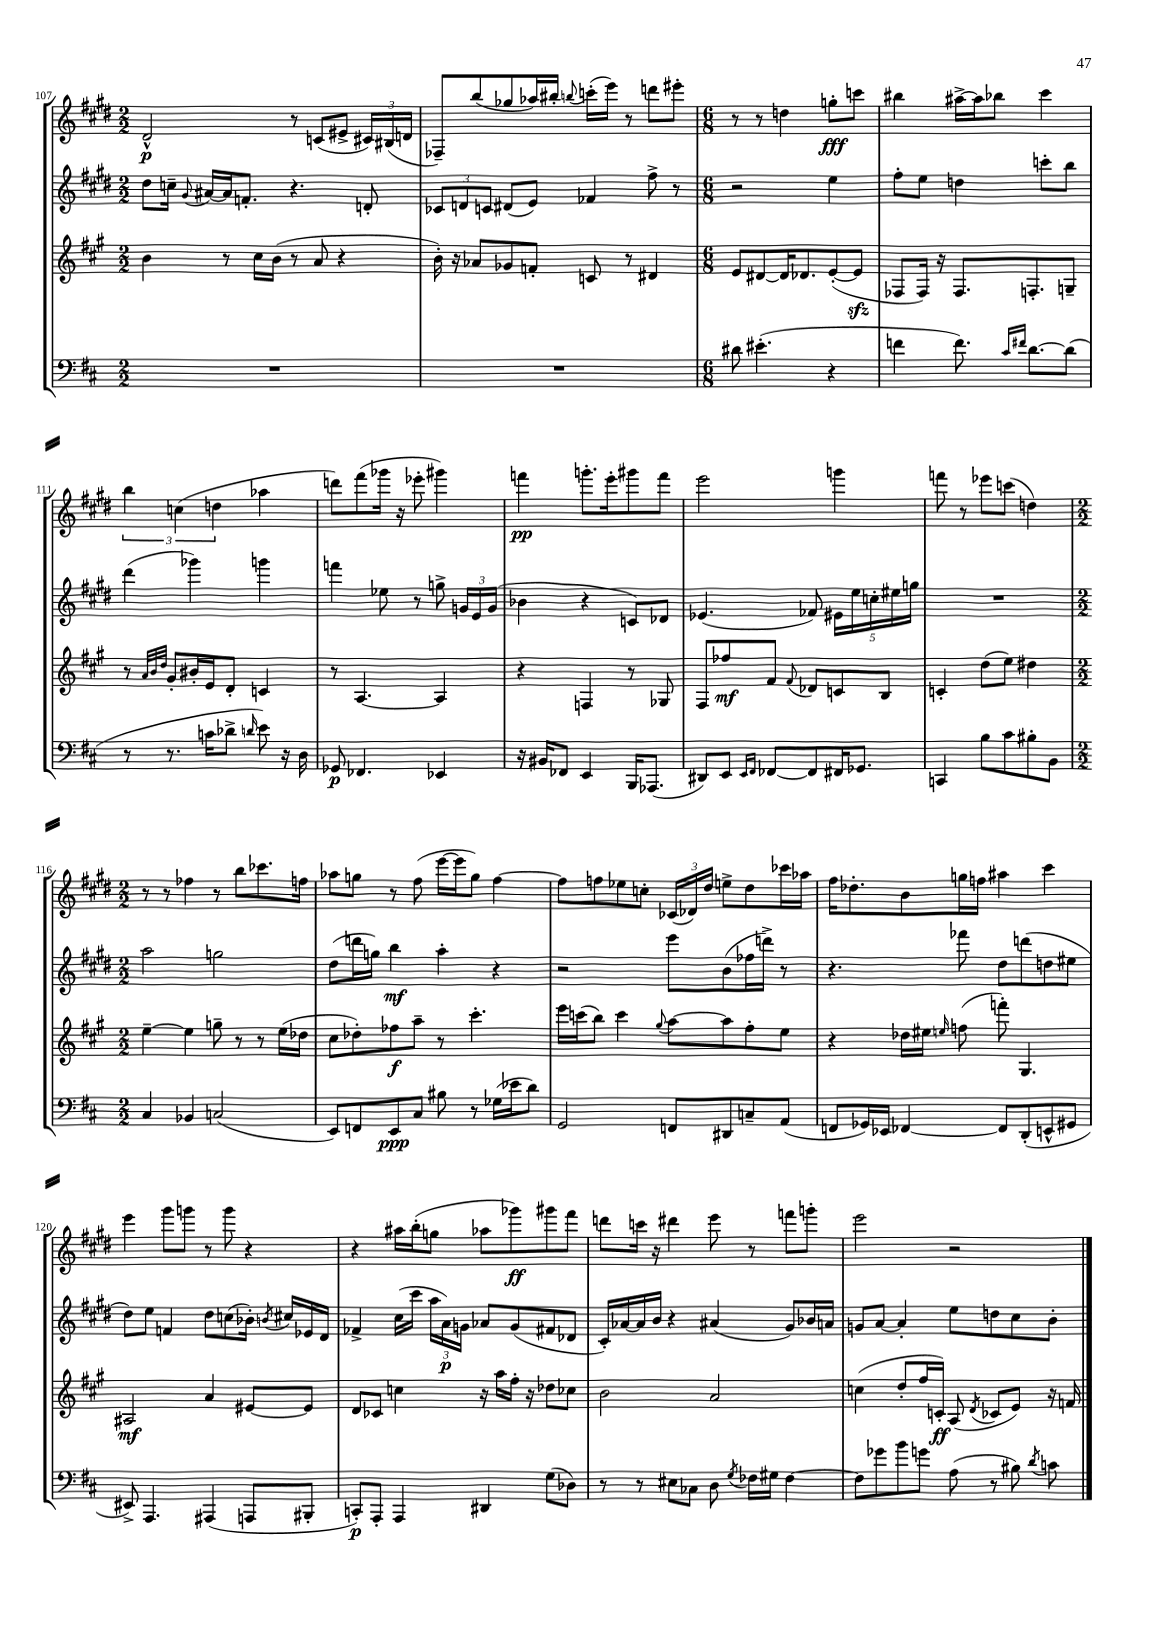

**kern	**dynam	**kern	**dynam	**kern	**dynam	**kern	**dynam
*part4	*part4	*part3	*part3	*part2	*part2	*part1	*part1
*staff4	*staff4	*staff3	*staff3	*staff2	*staff2	*staff1	*staff1
*clefF4	*	*clefG2	*	*clefG2	*	*clefG2	*
*k[f#c#]	*	*k[f#c#g#]	*	*k[f#c#g#d#]	*	*k[f#c#g#d#]	*
*M2/2	*	*M2/2	*	*M2/2	*	*M2/2	*
=107	=107	=107	=107	=107	=107	=107	=107
1r	.	4b\	.	8dd#\L	.	2d#^^/	p
.	.	.	.	16ccn~\Jk	.	.	.
.	.	.	.	8qqg#/	.	.	.
.	.	.	.	[16a#X/LL	.	.	.
.	.	8r	.	16a#/J]	.	.	.
.	.	.	.	8.fn'/J	.	.	.
.	.	16cc#\LL	.	.	.	.	.
.	.	(16b\JJ	.	.	.	.	.
.	.	8r	.	4.r	.	8r	.
.	.	8a/	.	.	.	(8cn/L	.
.	.	4r	.	.	.	8e#X^/J	.
.	.	.	.	8dn'/	.	24c#X/LL)	.
.	.	.	.	.	.	(24B#X/	.
.	.	.	.	.	.	24dn/JJ	.
=108	=108	=108	=108	=108	=108	=108	=108
1r	.	16b'\)	.	12c-X/L	.	8F-X~/L)	.
.	.	16r	.	.	.	.	.
.	.	.	.	12dn/	.	.	.
.	.	8a-X/L	.	.	.	(8bb/	.
.	.	.	.	12cn/J	.	.	.
.	.	8g-X/	.	(8d#X/L	.	8gg-X/	.
.	.	8fn'/J	.	8e/J)	.	16aa-X/L)	.
.	.	.	.	.	.	16bb#X'/JJ	.
.	.	.	.	.	.	8qqbbn/	.
.	.	8cn/	.	4f-X/	.	(16cccn'\LL	.
.	.	.	.	.	.	16eee\JJ)	.
.	.	8r	.	.	.	8r	.
.	.	4d#X/	.	8ff#^\	.	8dddn\L	.
.	.	.	.	8r	.	8eee#X'\J	.
=109	=109	=109	=109	=109	=109	=109	=109
*M6/8	*	*M6/8	*	*M6/8	*	*M6/8	*
8d#X\	.	8e/L	.	2r	.	8r	.
(4.e#X'\	.	[8d#X/	.	.	.	8r	.
.	.	16d#/K]	.	.	.	4ddn\	.
.	.	8.d-X/	.	.	.	.	.
4r	.	([8e'/	.	4ee\	.	8ggn'\L	fff
.	.	8ezz/J]	.	.	.	8cccn\J	.
=110	=110	=110	=110	=110	=110	=110	=110
4fn\	.	8F-X/L	.	8ff#'\L	.	4bb#X\	.
.	.	16F-/Jk)	.	8ee\J	.	.	.
.	.	16r	.	.	.	.	.
8.f\)	.	8.F-/L	.	4ddn\	.	[16aa#X^\LL	.
.	.	.	.	.	.	16aa#\J]	.
.	.	.	.	.	.	8bb-X\J	.
16qqc#/LL	.	.	.	.	.	.	.
16qqf#X/JJ	.	.	.	.	.	.	.
[8.d\L	.	8.Fn'/	.	.	.	.	.
.	.	.	.	8cccn'\L	.	4ccc#\	.
(8d\J]	.	8Gn~/J	.	8bb\J	.	.	.
!!LO:LB:g=z
=111	=111	=111	=111	=111	=111	=111	=111
8r	.	8r	.	(4ddd#\	.	6bb\	.
.	.	32qqa/LLL	.	.	.	.	.
.	.	32qqb/	.	.	.	.	.
.	.	32qqdd/JJJ	.	.	.	.	.
8.r	.	8g#'/L	.	.	.	.	.
.	.	.	.	.	.	(6ccn\	.
.	.	16b#X'/L	.	4ggg-X\)	.	.	.
16cn\KL	.	16e/J	.	.	.	.	.
.	.	.	.	.	.	6ddn\	.
8d-X^\J	.	8d'/J	.	.	.	.	.
16qqdn/	.	.	.	.	.	.	.
8e\)	.	4cn/	.	4gggn\	.	4aa-X\	.
16r	.	.	.	.	.	.	.
16D\	.	.	.	.	.	.	.
=112	=112	=112	=112	=112	=112	=112	=112
8GG-X/	p	8r	.	4fffn\	.	8dddn\L)	.
4.FF-X/	.	[4.A/	.	.	.	(8fff#\	.
.	.	.	.	8ee-X\	.	16ggg-X\Jk	.
.	.	.	.	.	.	16r	.
.	.	.	.	8r	.	8eee-X'\	.
4EE-X/	.	4A/]	.	8ggn^\	.	4ggg#X\)	.
.	.	.	.	24gn/LL	.	.	.
.	.	.	.	24e/	.	.	.
.	.	.	.	(24g/JJ	.	.	.
=113	=113	=113	=113	=113	=113	=113	=113
16r	.	4r	.	4b-X\	.	4fffn\	pp
16BB#X/KL	.	.	.	.	.	.	.
8FF-X/J	.	.	.	.	.	.	.
4EE/	.	4Fn/	.	4r	.	8.gggn'\L	.
.	.	.	.	.	.	16eee'\k	.
16BBB/KL	.	8r	.	8cn/L)	.	8ggg#X\	.
(8.AAA-X/J	.	.	.	.	.	.	.
.	.	8G-X/	.	8d-X/J	.	8fff\J	.
=114	=114	=114	=114	=114	=114	=114	=114
8DD#X/L)	.	8F#/L	.	(4.e-X/	.	2eee\	.
8EE/J	.	8ff-X/	mf	.	.	.	.
16qqEE/LL	.	.	.	.	.	.	.
16qqFF#/JJ	.	.	.	.	.	.	.
[8FF-X/L	.	8f#/J	.	.	.	.	.
.	.	8qqf#/	.	.	.	.	.
8FF-/]	.	8d-X/L	.	8f-X/)	.	.	.
16FF#X/K	.	8cn/	.	20e#X\LL	.	4gggn\	.
.	.	.	.	20ee\	.	.	.
8.GG-X/J	.	.	.	.	.	.	.
.	.	.	.	20ccn'\	.	.	.
.	.	8B/J	.	.	.	.	.
.	.	.	.	20ee#X\	.	.	.
.	.	.	.	20ggn\JJ	.	.	.
=115	=115	=115	=115	=115	=115	=115	=115
4CCn/	.	4cn'/	.	2.r	.	8fffn\	.
.	.	.	.	.	.	8r	.
8B\L	.	(8dd\L	.	.	.	8eee-X\L	.
8c#\	.	8ee\J)	.	.	.	(8cccn\J	.
8B#X'\	.	4dd#X\	.	.	.	4ddn\)	.
8BB\J	.	.	.	.	.	.	.
!!LO:LB:g=z
=116	=116	=116	=116	=116	=116	=116	=116
*M2/2	*	*M2/2	*	*M2/2	*	*M2/2	*
4C#/	.	[4ee~\	.	2aa\	.	8r	.
.	.	.	.	.	.	8r	.
4BB-X/	.	4ee\]	.	.	.	4ff-X\	.
(2Cn/	.	8ggn~\	.	2ggn\	.	8r	.
.	.	8r	.	.	.	8bb\L	.
.	.	8r	.	.	.	8.ccc-X\	.
.	.	(16ee\LL	.	.	.	.	.
.	.	16dd-X\JJ	.	.	.	16ffn\Jk	.
=117	=117	=117	=117	=117	=117	=117	=117
8EE/L)	.	8cc#\L	.	(8dd#\L	.	8aa-X\L	.
8FFn/	.	8dd-X'\)	.	16dddn\L	.	8ggn\J	.
.	.	.	.	16ggn\JJ)	.	.	.
8EE/	ppp	8ff-X\	f	4bb\	mf	8r	.
8C#/J	.	8aa~\J	.	.	.	(8ff#\	.
8B#X\	.	8r	.	4aa'\	.	[16eee\LL	.
.	.	.	.	.	.	16eee\J]	.
8r	.	4.ccc#'\	.	.	.	8gg\J)	.
(16G-X\LL	.	.	.	4r	.	[4ff#\	.
16e-X\J	.	.	.	.	.	.	.
8d\J)	.	.	.	.	.	.	.
=118	=118	=118	=118	=118	=118	=118	=118
2GG/	.	16eee\LL	.	2r	.	8ff#\L]	.
.	.	(16cccn\J	.	.	.	.	.
.	.	8bb\J)	.	.	.	8ffn\	.
.	.	4ccc\	.	.	.	8ee-X\	.
.	.	.	.	.	.	8ccn'\J	.
.	.	8qqgg#/	.	.	.	.	.
8FFn/L	.	[8aa\L	.	8eee\L	.	(24c-X/LL	.
.	.	.	.	.	.	24d-X/)	.
.	.	.	.	.	.	24dd#/JJ	.
8DD#X/	.	8aa\]	.	(8b\	.	8een^\L	.
8Cn~/	.	8ff#'\	.	16ff-X\L	.	8dd#\	.
.	.	.	.	16dddn^\JJ)	.	.	.
(8AA/J	.	8ee\J	.	8r	.	16ccc-X\L	.
.	.	.	.	.	.	16aa-X\JJ	.
=119	=119	=119	=119	=119	=119	=119	=119
8FFn/L	.	4r	.	4.r	.	16ff#\KL	.
.	.	.	.	.	.	8.dd-X'\	.
16GG-X/L)	.	.	.	.	.	.	.
16EE-X/JJ	.	.	.	.	.	.	.
[4FF-X/	.	16dd-X\LL	.	.	.	8b\	.
.	.	16ee#X\JJ	.	.	.	.	.
.	.	16qqeen/	.	.	.	.	.
.	.	(8ffn\	.	8fff-X\	.	16ggn\L	.
.	.	.	.	.	.	16ffn\JJ	.
8FF-/L]	.	8fffn'\)	.	8dd#\L	.	4aa#X\	.
(8DD'/	.	4.G#/	.	(8dddn\	.	.	.
8EEn^^/	.	.	.	8ddn\	.	4ccc#\	.
8GG#X/J	.	.	.	8ee#X\J	.	.	.
!!LO:LB:g=z
=120	=120	=120	=120	=120	=120	=120	=120
8EE#X^/)	.	2A#X/	mf	8dd#\L)	.	4eee\	.
4.AAA/	.	.	.	8ee\J	.	.	.
.	.	.	.	4fn/	.	8ggg#\L	.
.	.	.	.	.	.	8gggn\J	.
(4AAA#X/	.	4a/	.	8dd#\L	.	8r	.
.	.	.	.	(8ccn\	.	8ggg\	.
8AAAn/L	.	[8e#X/L	.	16b-X'\Jk)	.	4r	.
.	.	.	.	8qbn/	.	.	.
.	.	.	.	16cc#X/LL	.	.	.
8BBB#X'/J	.	8e#/J]	.	16e-X/	.	.	.
.	.	.	.	16d#/JJ	.	.	.
=121	=121	=121	=121	=121	=121	=121	=121
8CCn'/L)	p	8d/L	.	4f-X^/	.	4r	.
8AAA'/J	.	8c-X/J	.	.	.	.	.
4AAA/	.	4ccn\	.	(16cc#\LL	.	16aa#X\LL	.
.	.	.	.	16ccc#\JJ	.	(16bb'\J	.
.	.	.	.	24aa\LL	.	8ggn\J	.
.	.	.	.	24a\)	p	.	.
.	.	.	.	24gn\JJ	.	.	.
4DD#X/	.	16r	.	8a-X/L	.	8aa-X\L	.
.	.	16aa\LL	.	.	.	.	.
.	.	16ff#'\JJ	.	(8g/	.	8ggg-X\)	ff
.	.	16r	.	.	.	.	.
(8G\L	.	8dd-X\L	.	8f#X/	.	8ggg#X\	.
8D-X\J)	.	8cc-X\J	.	8d-X/J	.	8fff#\J	.
=122	=122	=122	=122	=122	=122	=122	=122
8r	.	2b\	.	16c#'/LL)	.	8dddn\L	.
.	.	.	.	[16a-X/	.	.	.
8r	.	.	.	16a-/]	.	16cccn\Jk	.
.	.	.	.	16b/JJ	.	16r	.
8E#X\L	.	.	.	4r	.	4ddd#X\	.
8C-X\J	.	.	.	.	.	.	.
8D\	.	2a/	.	(4a#X/	.	8eee\	.
8qG/	.	.	.	.	.	.	.
16F-X\LL	.	.	.	.	.	8r	.
16G#X\JJ	.	.	.	.	.	.	.
[4F-\	.	.	.	8g#/L)	.	8fffn\L	.
.	.	.	.	16b-X/L	.	8gggn'\J	.
.	.	.	.	16an/JJ	.	.	.
=123	=123	=123	=123	=123	=123	=123	=123
8F-\L]	.	(4ccn\	.	8gn/L	.	2eee\	.
8g-X\	.	.	.	[8a/J	.	.	.
8b\	.	8dd'/L	.	4a'/]	.	.	.
8gn\J	.	16ff#/L	.	.	.	.	.
.	.	16cn'/JJ)	ff	.	.	.	.
(8A\	.	(8A/	.	8ee\L	.	2r	.
.	.	8qd/	.	.	.	.	.
8r	.	8c-X/L	.	8ddn\	.	.	.
8B#X\)	.	8e/J)	.	8cc#\	.	.	.
8qd/	.	.	.	.	.	.	.
8cn\	.	16r	.	8b'\J	.	.	.
.	.	16fn/	.	.	.	.	.
==	==	==	==	==	==	==	==
*-	*-	*-	*-	*-	*-	*-	*-
